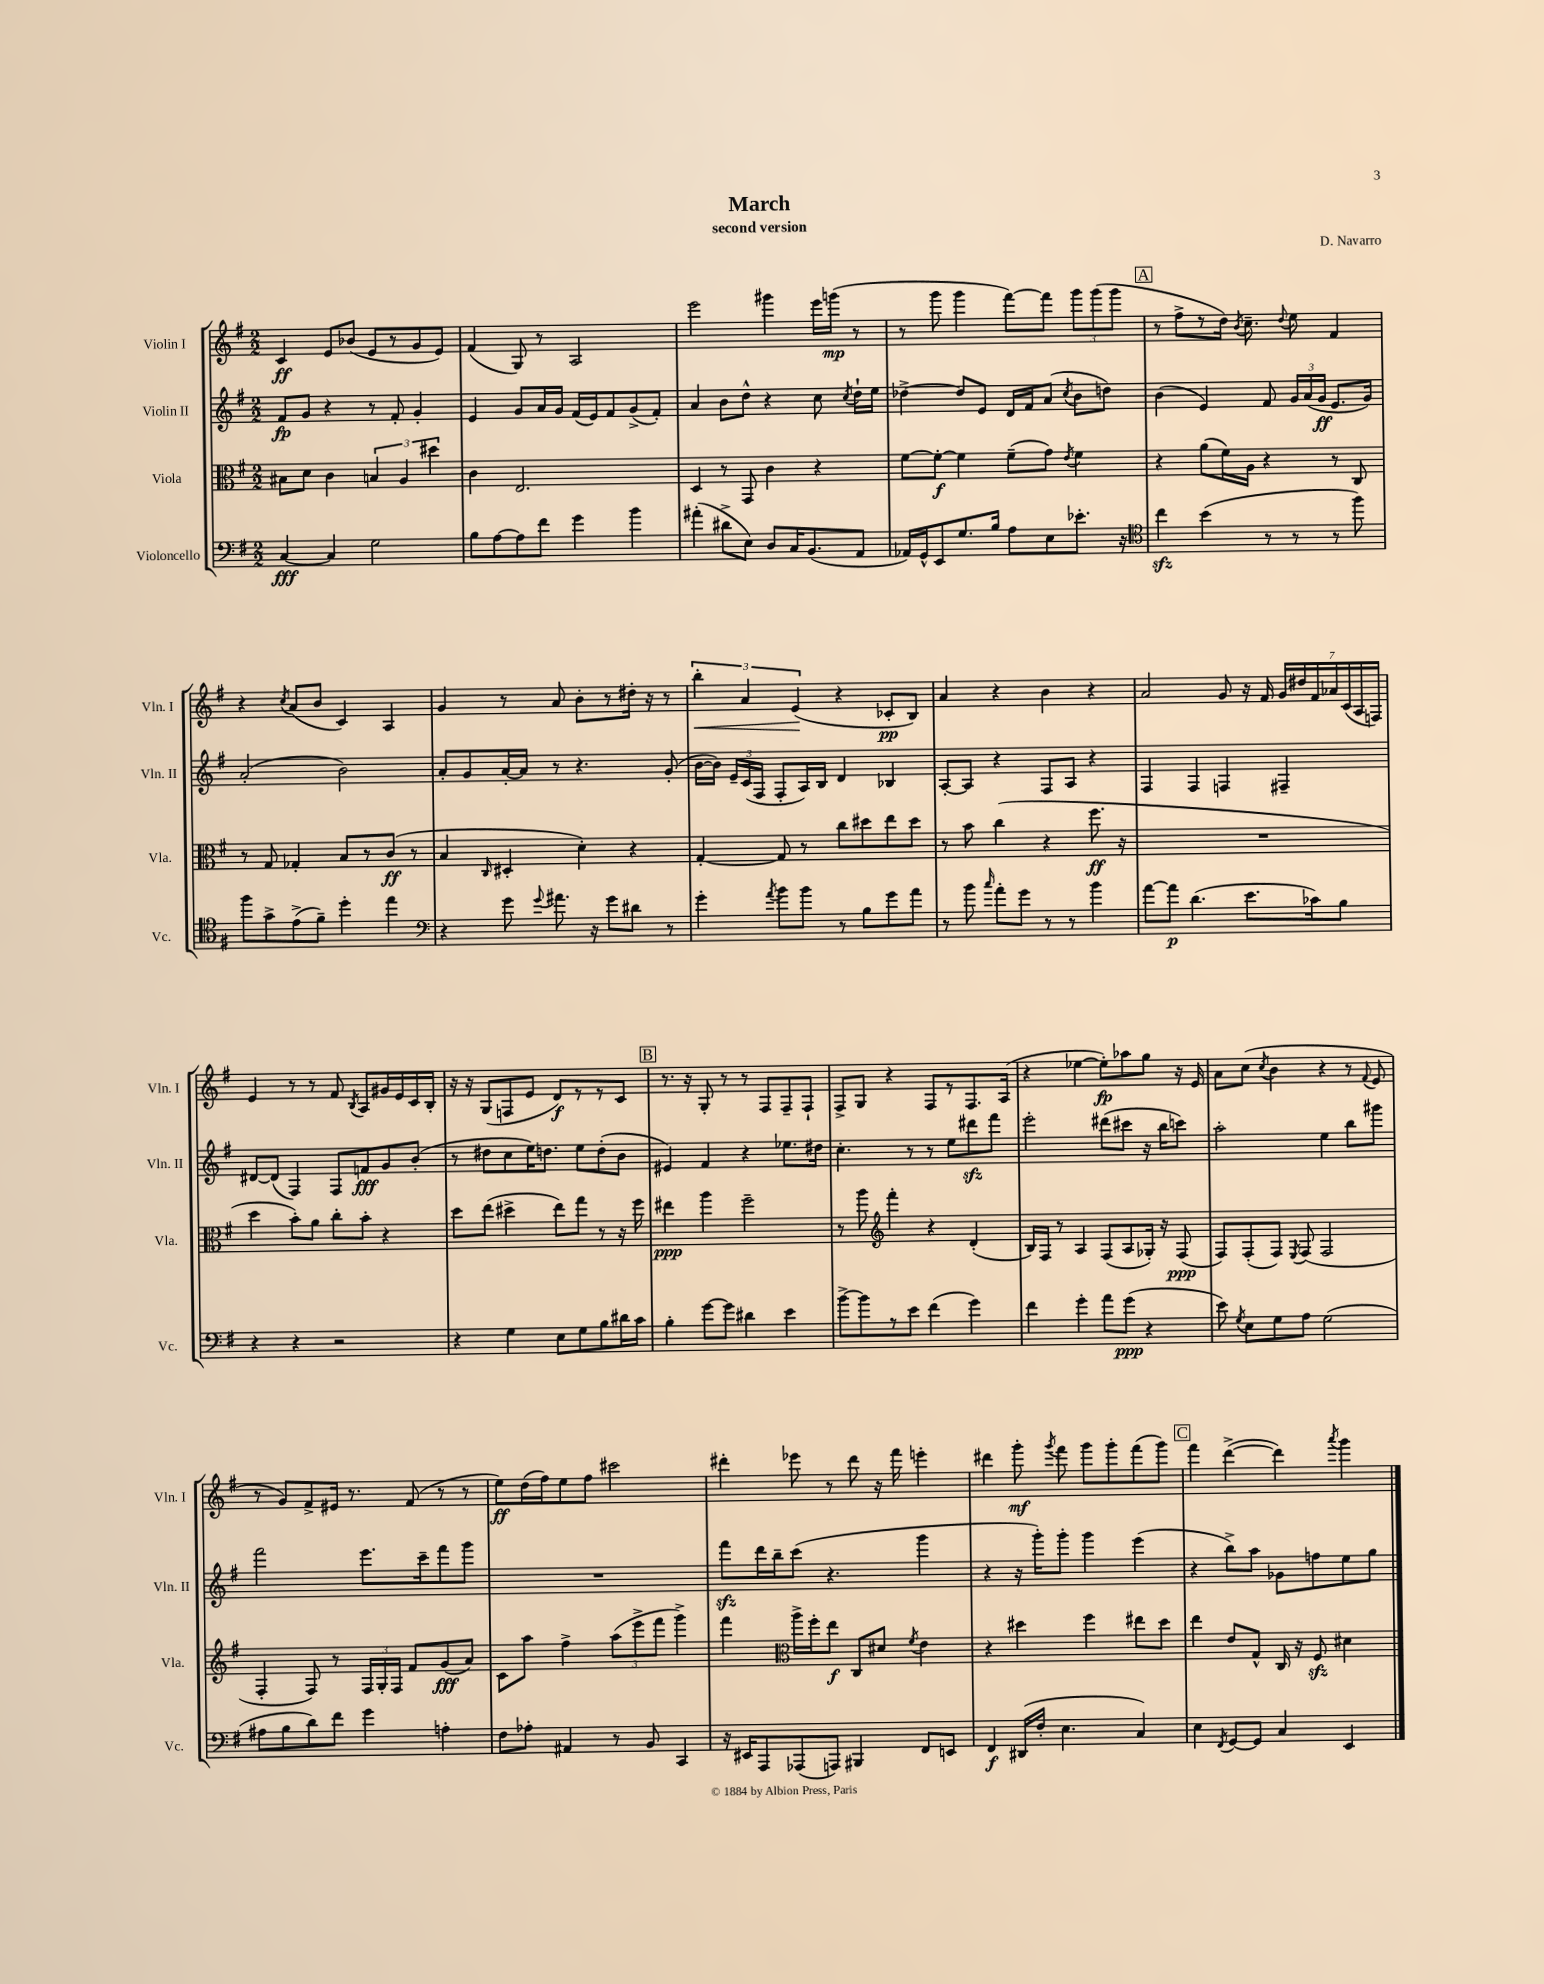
\header { title = "March" composer = "D. Navarro" subtitle = "second version" }
<<
\new StaffGroup <<
\new Staff = "s0" \with { instrumentName = "Violin I" shortInstrumentName = "Vln. I" } {
    \clef treble \key g \major \numericTimeSignature \time 2/2
    \autoBeamOff c'4\ff e'8[ bes'8]( e'8[ r8 g'8 e'8]) |
    fis'4( g8) r8 a2 |
    e'''2 gis'''4 e'''16[ g'''16]\mp( r8 |
    r8 g'''8 g'''4 fis'''8[~) fis'''8] \tuplet 3/2 { g'''8[ g'''8( g'''8] } |
    \mark \markup { \box "A" } r8 fis''8[-> r8 d''16]) \acciaccatura { b'8 } c''8.-- \appoggiatura { d''8 } e''8 fis'4 |
    r4 \acciaccatura { c''8 } a'8[( b'8] c'4) a4 |
    g'4 r8 a'8 b'8[-. r8 dis''16]-. r16 r8 |
    \tuplet 3/2 { b''4-.\< a'4 e'4\!( } r4 ces'8[-.\pp b8]) |
    a'4 r4 b'4 r4 |
    a'2 g'8 r16 fis'16 \tuplet 7/4 { g'16[ dis''16 fis'16 aes'16 c'16( a16 f16]) } |
    e'4 r8 r8 fis'8 \acciaccatura { b8 } a8[ gis'16 e'16 c'16 b16]-. |
    r16 r16 g8[( f8 e'8] d'8[\f) r8 r8 c'8] |
    \mark \markup { \box "B" } r8. r16 g8-. r8 r8 fis8[ fis8-- fis8]-! |
    fis8[-> g8] r4 fis8[ r8 fis8. a16]( |
    r4 ees''4~ ees''8[-.\fp) aes''8 g''8] r16 e'16 |
    a'8[ c''8]( \acciaccatura { c''8 } b'4 r4 r8 \appoggiatura { fis'8 } e'8 |
    r8 g'8[) fis'8-> eis'16] r8. fis'8( r8 r8 |
    e''8[\ff) d''16( fis''16) e''8 fis''8] cis'''2 |
    dis'''4-. ees'''8 r8 dis'''8 r16 fis'''16 e'''4-. |
    dis'''4 g'''8-.\mf \acciaccatura { g'''8 } fis'''8 g'''8[ g'''8-. fis'''8( g'''8]) |
    \mark \markup { \box "C" } fis'''4 d'''4~->( d'''4) \acciaccatura { a'''8 } g'''4 \bar "|." |
}
\new Staff = "s1" \with { instrumentName = "Violin II" shortInstrumentName = "Vln. II" } {
    \clef treble \key g \major \numericTimeSignature \time 2/2
    \autoBeamOff fis'8[\fp g'8] r4 r8 fis'8-. g'4-. |
    e'4 g'8[ a'16 g'16] fis'16[( e'16) fis'8 g'8->( fis'8]-.) |
    a'4 b'8[ d''8]-^ r4 c''8 \acciaccatura { c''8 } d''16[-! e''16] |
    des''4~-> des''8[ e'8] d'16[ fis'16 a'8]( \acciaccatura { c''8 } b'8[ d''8]) |
    \mark \markup { \box "A" } b'4( e'4) fis'8 \tuplet 3/2 { g'16[ a'16( g'16]\ff } e'8.[ g'16]) |
    a'2-.( b'2) |
    a'8[-. g'8 a'16~-. a'16] r8 r4. g'8-.( |
    b'16[~ b'16]) \tuplet 3/2 { e'16[-- c'16( fis16] } fis8[-. a16) b16] d'4 bes4 |
    a8[~-. a8] r4 fis8[ a8] r4 |
    fis4 fis4 f4 fis4-- |
    dis'8[~ dis'8]( fis4) fis8[ f'8\fff g'8 b'8]-.( |
    r8 dis''8[ c''8 e''16) d''8.] e''8[ d''8-.( b'8] |
    \mark \markup { \box "B" } eis'4) fis'4 r4 ees''8.[ dis''16] |
    c''4.-. r8 r8 e''8[ dis'''8\sfz fis'''8] |
    e'''2-. dis'''8[( cis'''8] r16 b''16[ c'''8]) |
    a''2-. e''4 b''8[ gis'''8] |
    fis'''2 e'''8.[ c'''16-- fis'''8 g'''8] |
    R1 |
    fis'''8[\sfz d'''16 b''16-- c'''8]( r4. g'''4 |
    r4 r16 g'''16[-.) g'''8]-. g'''4 e'''4( |
    \mark \markup { \box "C" } r4 b''8[->) a''8] ges'8[ f''8 e''8 g''8] \bar "|." |
}
\new Staff = "s2" \with { instrumentName = "Viola" shortInstrumentName = "Vla." } {
    \clef alto \key g \major \numericTimeSignature \time 2/2
    \autoBeamOff bis8[ d'8] c'4 \tuplet 3/2 { b4 a4 dis''4 } |
    c'4 e2. |
    d4 r8 g,8 c'4 r4 |
    fis'8[~ fis'8]~-.\f fis'4 fis'8[--( g'8]) \acciaccatura { e'8 } fis'4 |
    \mark \markup { \box "A" } r4 a'8[( fis'16) a16] r4 r8 c8 |
    r8 g8 ges4-. b8[ r8 c'8]\ff( r8 |
    b4 \grace { c16 } dis4-. d'4-.) r4 |
    g4~-. g8 r8 c''8[ dis''8 e''8 dis''8] |
    r8 b'8 c''4( r4 fis''8.\ff r16 |
    R1 |
    d''4 b'8[-.) a'8] c''8[-. b'8]-. r4 |
    d''8[ e''8]( dis''4-> e''8[) g''8] r8 r16 fis''16 |
    \mark \markup { \box "B" } eis''4\ppp a''4 fis''2-- |
    r8 a''8 \clef treble fis'''4-. r4 d'4-.( |
    b16[) fis16] r8 a4 fis8[( a8 ges16]-.) r16 fis8\ppp( |
    fis8[) fis8-.( fis8]) \acciaccatura { e8 } fis8( fis2 |
    fis4-. fis8) r8 \tuplet 3/2 { fis16[ g16-. fis16] } fis'8[ g'8\fff( a'8]) |
    c'8[ a''8] fis''4-> \tuplet 3/2 { a''8[( e'''8-> fis'''8] } g'''4->) |
    fis'''4 \clef alto a''16[-> fis''16-. e''8]\f c8[ dis'8] \acciaccatura { fis'8 } e'4 |
    r4 dis''4 fis''4 eis''8[ dis''8] |
    \mark \markup { \box "C" } e''4 e'8[ g8]-^ c16 r16 fis8\sfz dis'4 \bar "|." |
}
\new Staff = "s3" \with { instrumentName = "Violoncello" shortInstrumentName = "Vc." } {
    \clef bass \key g \major \numericTimeSignature \time 2/2
    \autoBeamOff c4~\fff c4 g2 |
    b8[ a8~ a8 fis'8] g'4 b'4 |
    ais'4-.( dis'8[-> e8]) d8[ c16 b,8.( a,8] |
    aes,16[) g,16-^ e,8 g8. b16] a8[ e8 ees'8.]-. r16 |
    \mark \markup { \box "A" } \clef tenor c''4\sfz b'4( r8 r8 r8 fis''8) |
    fis''8[ g'8-> e'8->( fis'8]--) d''4-. e''4 |
    \clef bass r4 g'8 \appoggiatura { g'8 } ais'8. r16 g'8[ dis'8] r8 |
    g'4-. \acciaccatura { a'8 } b'8[ b'8] r8 b8[ g'8 a'8] |
    r8 b'8 \grace { c''16 } a'8[-. g'8] r8 r8 b'4 |
    a'8[~ a'8]\p d'4.( e'8.[ ces'16) b8] |
    r4 r4 r2 |
    r4 g4 e8[ g8 b8 dis'16 c'16] |
    \mark \markup { \box "B" } b4-. g'8[~ g'8] dis'4 e'4 |
    b'8[~-> b'8 r8 e'8] fis'4( g'4) |
    fis'4 g'4-. a'8[ g'8]\ppp( r4 |
    e'8) \acciaccatura { g8 } e8[ g8 a8] g2( |
    ais8[ b8 d'8) fis'8] g'4 a4-. |
    fis8[ aes8]-. ais,4 r8 b,8 c,4 |
    r16 eis,16[ a,,8 aes,,8( a,,8]) bis,,4 fis,8[ e,8] |
    fis,4\f dis,16[( fis16]-. e4. c4) |
    \mark \markup { \box "C" } e4 \acciaccatura { fis,8 } g,8[~ g,8] c4 e,4 \bar "|." |
}
>>
>>
\layout { \context { \Score \remove "Bar_number_engraver" } }
